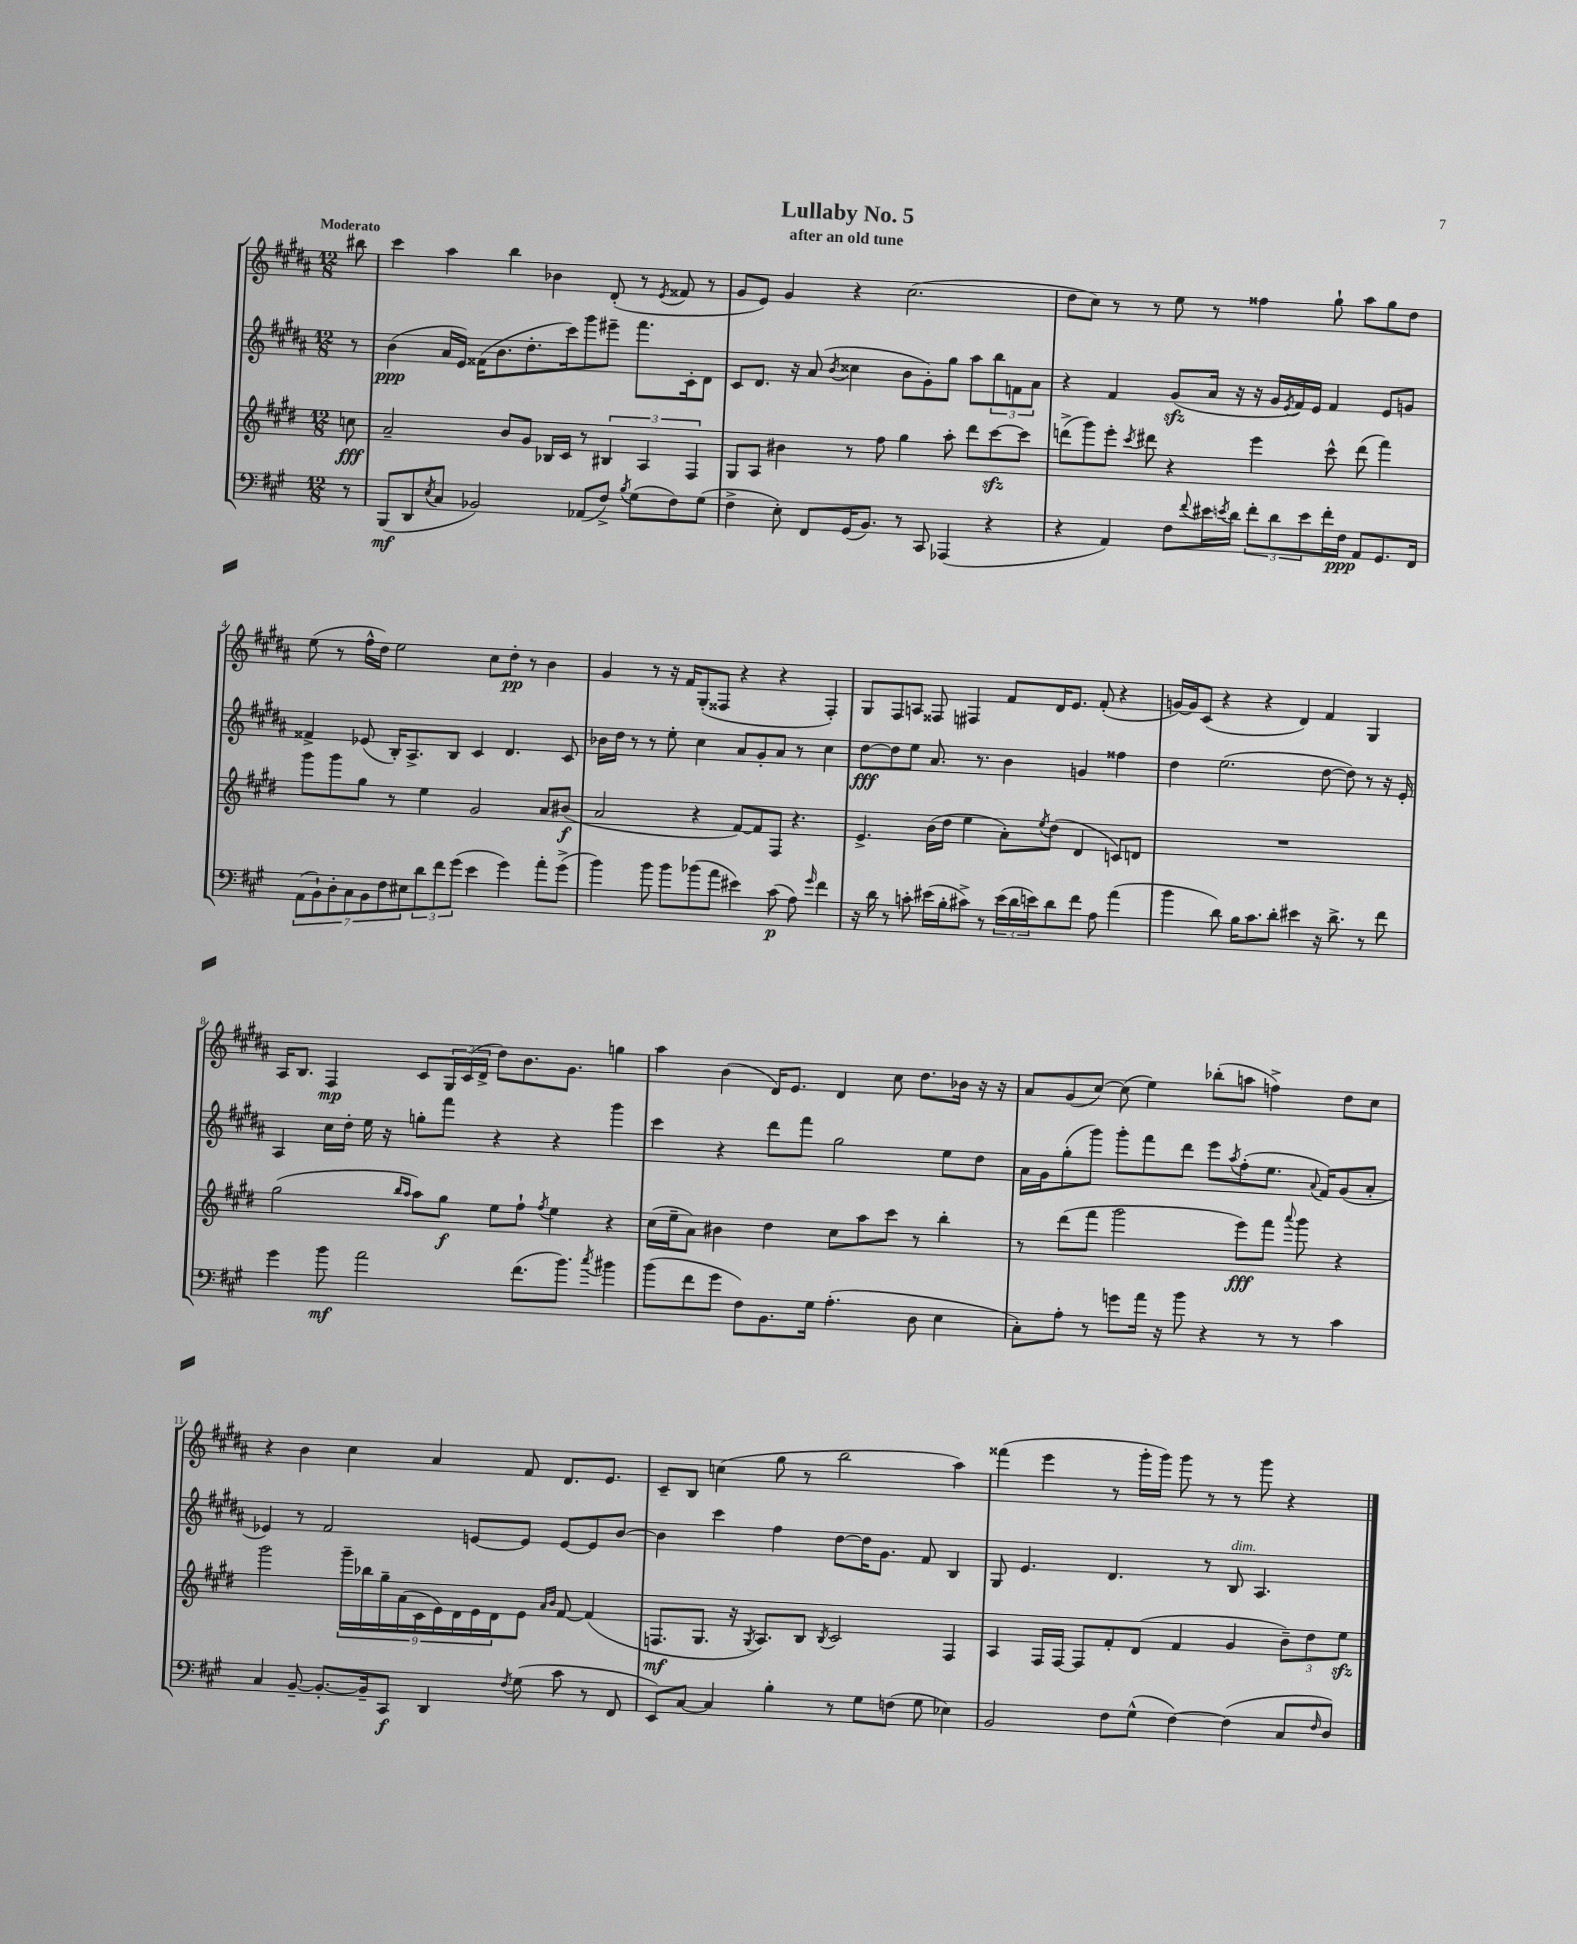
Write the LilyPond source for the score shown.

\header { title = "Lullaby No. 5" subtitle = "after an old tune" }
<<
\new StaffGroup <<
\new Staff = "s0" {
    \clef treble \key b \major \numericTimeSignature \time 12/8 \partial 8 \tempo "Moderato"
    bis''8 |
    cis'''4 ais''4 b''4 bes'4 dis'8-.( r8 \acciaccatura { e'8 } fisis'8 r8 |
    gis'8 e'8) gis'4 r4 cis''2.( |
    dis''8 cis''8) r8 r8 e''8 r8 fisis''4 gis''8-! ais''8 gis''8 dis''8 |
    e''8( r8 fis''16-^ dis''16) e''2 cis''8 dis''8-.\pp r8 b'4 |
    gis'4 r8 r16 fis'16 gis8-.( fisis8 r4 r4 fisis4-.) |
    gis8 fis8 a8 fisis8 fis4 fis'8 dis'16 e'8. fis'8-.( r4 |
    g'16~) g'16 cis'8( r4 r4 dis'4) fis'4 gis4 |
    ais16 b8. fis4\mp cis'8 \tuplet 3/2 { gis16 cis'16( dis'16-> } dis''8) b'8. gis'8. g''4 |
    ais''4 b'4( dis'16) e'8. dis'4 cis''8 dis''8. bes'16 r16 r16 |
    ais'8 gis'8( cis''8~) cis''8( e''4) bes''8-.( a''8 f''4->) dis''8 cis''8 |
    r4 b'4 cis''4 ais'4 fis'8 dis'8. e'8. |
    cis'8-- b8 c''4( gis''8 r8 b''2 ais''4) |
    fisis'''4( e'''4 r8 gis'''16-. gis'''16) gis'''8 r8 r8 gis'''8 r4 \bar "|." |
}
\new Staff = "s1" {
    \clef treble \key b \major \numericTimeSignature \time 12/8 \partial 8
    r8 |
    b'4\ppp( ais'16 e'16) fisis'16( b'8. dis''8.-. cis'''16) gis'''8 eis'''8-- fis'''8. cis'16-. dis'8 |
    cis'8 dis'8. r16 ais'8( \acciaccatura { b'8 } cisis''4 b'8 gis'8-.) gis''8 ais''8 \tuplet 3/2 { b''8 f'8 ais'8 } |
    r4 fis'4 gis'8\sfz( ais'16 r16 r16 gis'16 \acciaccatura { e'8 } fis'16) e'16 fis'4 e'8 g'8 |
    fisis'4-> ees'8( b16-.) ais8.-> b8 cis'4 dis'4. cis'8 |
    bes'16 dis''16 r8 r8 e''8-. cis''4 ais'8 gis'8-. ais'8 r8 cis''4 |
    dis''8~\fff dis''8 e''8 ais'8. r8. b'4 g'4 fisis''4 |
    dis''4 e''2.( dis''8~ dis''8) r8 r16 e'16-. |
    ais4 cis''16 dis''16-. e''16 r16 g''8-. fis'''8 r4 r4 gis'''4 |
    cis'''4 r4 dis'''8 fis'''8 gis''2 e''8 dis''8 |
    ais'16 gis'16 gis''8-.( gis'''8) gis'''8-. fis'''8 dis'''8 e'''8 \acciaccatura { ais''8 } fis''8-.( e''8. \appoggiatura { ais'8 } fis'16) gis'8( ais'8-. |
    ees'4) r8 fis'2 e'8~ e'8 e'8~ e'8 b'8~ |
    b'4 cis'''4 fis''4 dis''8~ dis''16 gis'8. fis'8 b4 |
    gis8 e'4. dis'4. r8 b8^\markup { \italic "dim." } ais4. \bar "|." |
}
\new Staff = "s2" {
    \clef treble \key e \major \numericTimeSignature \time 12/8 \partial 8
    c''8\fff |
    a'2-- b'8 gis'8 bes16 cis'16 r8 \tuplet 3/2 { bis4 a4 fis4 } |
    gis8 a8 bis'4 r8 fis''8 gis''4 a''8-. dis'''8 cis'''8~\sfz cis'''8 |
    d'''8->( gis'''8) e'''8-. \acciaccatura { cis'''8 } dis'''8 r4 e'''4 cis'''8-^ dis'''8( fis'''4) |
    gis'''8 gis'''8 gis''8 r8 e''4 gis'2 a'8 bis'8\f( |
    a'2 r4 fis'8~) fis'8 fis8 r4. |
    e'4.-> b'16( dis''16 e''4 a'8-.) \acciaccatura { e''8 } dis''8( dis'4 c'8) d'8 |
    R1. |
    gis''2( \grace { b''16 a''16 } a''8) gis''8\f e''8 fis''8-! \acciaccatura { fis''8 } e''4 r4 |
    cis''16( e''16-- a'8) bis'4 dis''4 cis''8 a''8 cis'''8 r8 b''4-. |
    r8 dis'''8( fis'''8 gis'''2 e'''8\fff) fis'''8 \appoggiatura { a'''8 } gis'''8 r4 |
    gis'''2 \tuplet 9/8 { gis'''16-- bes''16 gis''16-- a'16( cis'16 e'16) dis'16 e'16 dis'16 } e'8 \grace { a'16 b'16 } fis'8~ fis'4( |
    f8.\mf gis8. r16 \acciaccatura { gis8 } a8.) b8 \acciaccatura { b8 } cis'2 f4 |
    a4 fis16 fis16~ fis8 fis'8-. dis'8( fis'4 gis'4 \tuplet 3/2 { b'8--) dis''8 e''8\sfz } \bar "|." |
}
\new Staff = "s3" {
    \clef bass \key a \major \numericTimeSignature \time 12/8 \partial 8
    r8 |
    b,,8\mf( d,8 \acciaccatura { e8 } cis8 bes,2) aes,8( fis8->) \acciaccatura { b8 } gis8( fis8) gis8( |
    fis4-> e8-.) fis,8 gis,16( b,8.) r8 cis,8 aes,,4( r4 |
    r4 a,4) fis8 \appoggiatura { fis'8 } eis'16 \acciaccatura { e'8 } d'16 \tuplet 3/2 { fis'8-. d'8 e'8 } fis'16-. fis16\ppp a,8 gis,8. fis,16 |
    \tuplet 7/4 { a,8( b,8-!) d8-. cis8 b,8 fis8 eis8 } \tuplet 3/2 { d'8 fis'8 gis'8( } e'4 gis'4) a'8-. gis'8->( |
    b'4) b'8 b'8 bes'8( a'8 eis'4) cis'8\p( a8) \grace { gis'16 } fis'4 |
    r16 d'16 r8 c'8-. eis'16( b16-. cis'8->) r8 \tuplet 3/2 { eis'16( d'16 e'16) } d'8 fis'8 a8 a'4( |
    b'4 d'8) b16 cis'8. d'8-. eis'4 r16 d'8.-> r8 fis'8 |
    gis'4 b'8\mf a'2 fis'8.( b'8.) \acciaccatura { cis''8 } bis'4 |
    b'8( fis'8 gis'8 fis8) b,8. gis16 a4.-.( d8 e4 |
    cis8-.) a8-. r8 g'8 a'16 r16 b'8 r4 r8 r8 cis'4 |
    cis4 b,8~-- b,8.~-. b,16-- cis,8\f d,4 \acciaccatura { fis8 } gis8( cis'8 r8 fis,8 |
    e,8) cis8~ cis4 b4-. r8 gis8 f8( gis8 ees4) |
    b,2 fis8 gis8-^( fis4~) fis4( cis8 \grace { fis16 } d8) \bar "|." |
}
>>
>>
